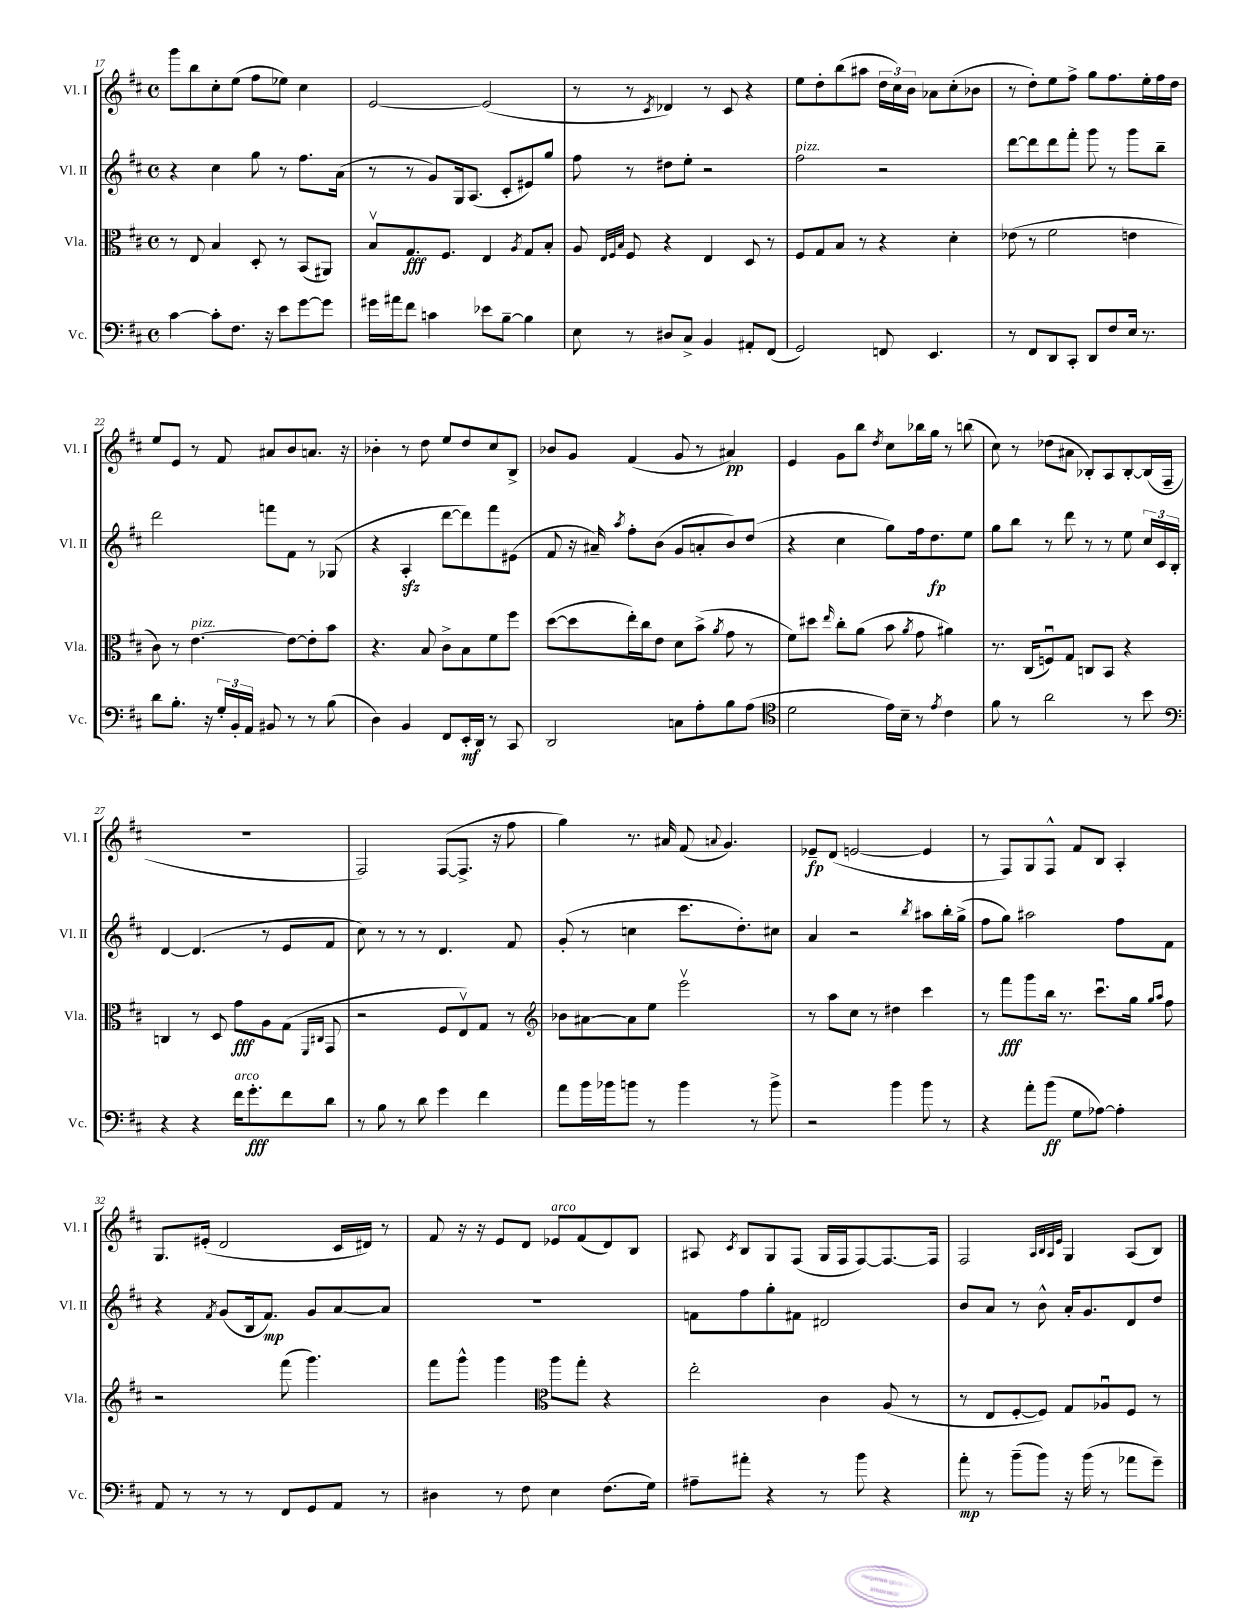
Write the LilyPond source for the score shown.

<<
\new StaffGroup <<
\new Staff = "s0" \with { instrumentName = "Vl. I" shortInstrumentName = "Vl. I" } {
    \clef treble \key d \major \defaultTimeSignature \time 4/4
    \autoBeamOff g'''8[ b''8 cis''8-. e''8]( fis''8[ ees''8]) cis''4 |
    e'2~ e'2( |
    r8 r8 \acciaccatura { cis'8 } des'4) r8 cis'8 r4 |
    e''8[ d''8-. b''8( ais''8] \tuplet 3/2 { d''16[ cis''16) b'16] } aes'8[ cis''8-.( bes'8] |
    r8 d''8[-.) e''8 fis''8]-> g''8[ fis''8. e''16-. fis''16 d''16] |
    e''8[ e'8] r8 fis'8 ais'8[ b'8 a'8.] r16 |
    bes'4-. r8 d''8 e''8[ d''8 cis''8 b8]-> |
    bes'8[ g'8] fis'4( g'8 r8 ais'4\pp) |
    e'4 g'8[ b''8] \acciaccatura { d''8 } cis''8[ bes''16 g''16] r8 b''8( |
    cis''8) r8 des''8[( ais'8] bes8[-.) a8 bes8~-. bes16( fis16]-- |
    R1 |
    fis2) fis8[~( fis8.]-> r16 fis''8 |
    g''4) r8. ais'16 fis'8( \appoggiatura { a'8 } g'4.) |
    ees'8[--\fp d'8]( e'2~ e'4 |
    r8 fis8[) g8 fis8]-^ fis'8[ b8] a4-. |
    g8.[ eis'16]-.( d'2 cis'16[ dis'16]) r8 |
    fis'8 r16 r16 e'8[ d'8] ees'8[^\markup { \italic "arco" } fis'8( d'8) b8] |
    ais8 \acciaccatura { cis'8 } b8[ g8 fis8]( g16[ fis16 fis8~) fis8.~ fis16] |
    fis2 \grace { a32[ b32 a32 e'32] } g4 a8[( b8]) \bar "|." |
}
\new Staff = "s1" \with { instrumentName = "Vl. II" shortInstrumentName = "Vl. II" } {
    \clef treble \key d \major \defaultTimeSignature \time 4/4
    \autoBeamOff r4 cis''4 g''8 r8 fis''8.[ a'16]( |
    r8 r8 g'8[) g16 a8.]( cis'8[-. eis'8) g''8] |
    fis''8 r8 dis''8[ e''8]-. r2 |
    fis''2^\markup { \italic "pizz." } r2 |
    d'''8[~ d'''8 d'''8 fis'''8]-. g'''8 r8 g'''8[ b''8]-- |
    d'''2 f'''8[ fis'8] r8 ges8( |
    r4 a4-.\sfz d'''8[~ d'''8) fis'''8 eis'8]( |
    fis'8 r16 ais'16--) \acciaccatura { a''8 } fis''8[-. b'8]( g'8[ a'8-. b'8) d''8]( |
    r4 cis''4 g''8[) fis''16 d''8.\fp e''8] |
    g''8[ b''8] r8 d'''8 r8 r8 e''8 \tuplet 3/2 { cis''16[ cis'16 b16]-. } |
    d'4~ d'4.( r8 e'8[ fis'8] |
    cis''8) r8 r8 r8 d'4. fis'8 |
    g'8-.( r8 c''4 cis'''8.[ d''8.-.) cis''8] |
    a'4 r2 \acciaccatura { b''8 } ais''8[ b''16-. g''16]->( |
    fis''8[ g''8]) ais''2 fis''8[ fis'8] |
    r4 \acciaccatura { fis'8 } g'8[( b16 fis'8.]\mp) g'8[ a'8~ a'8] |
    R1 |
    f'8[ fis''8 g''8-. fis'8] dis'2 |
    b'8[ a'8] r8 b'8-^ a'16[-. g'8. d'8 d''8] \bar "|." |
}
\new Staff = "s2" \with { instrumentName = "Vla." shortInstrumentName = "Vla." } {
    \clef alto \key d \major \defaultTimeSignature \time 4/4
    \autoBeamOff r8 e8 b4 d8-. r8 b,8[( ais,8]) |
    b8[\upbow g8.\fff fis8.] e4 \acciaccatura { a8 } g8[ b8]-. |
    a8 \grace { e32[ fis32 b32] } fis8 r4 e4 d8 r8 |
    fis8[ g8 b8] r8 r4 d'4-. |
    ees'8( r8 fis'2 e'4 |
    cis'8) r8 e'4.~^\markup { \italic "pizz." } e'8[~ e'8-. b'8] |
    r4. b8 cis'8[-> b8 fis'8 fis''8] |
    d''8[~( d''8 e''16-.) cis''16 e'8] d'8[ b'8]->( \acciaccatura { a'8 } g'8 r8 |
    fis'8[) dis''8] \grace { e''16 } cis''8[-. a'8]( b'8 \acciaccatura { a'8 } g'8 ais'4) |
    r8. cis16[( f8\downbow) g8] c8[ b,8] r4 |
    c4 r8 d8 g'8[\fff a8 g8]( \grace { fis,16[ cis16] } g,8 |
    r2 fis8[ e8\upbow) g8] r8 |
    \clef treble bes'8[ ais'8~ ais'8 e''8] e'''2\upbow |
    r8 a''8[ cis''8] r8 dis''4 cis'''4 |
    r8 fis'''8[\fff g'''8 b''16] r8. cis'''8.[\downbow g''16] \grace { g''16[ a''16] } fis''8 |
    r2 fis'''8( g'''4.) |
    fis'''8[ g'''8]-^ g'''4 \clef alto a''8[ g''8]-. r4 |
    e''2-. cis'4 a8( r8 |
    r8 e8[ fis8~-. fis8]) g8[ aes8\downbow fis8] r8 \bar "|." |
}
\new Staff = "s3" \with { instrumentName = "Vc." shortInstrumentName = "Vc." } {
    \clef bass \key d \major \defaultTimeSignature \time 4/4
    \autoBeamOff cis'4~ cis'8[-. fis8.] r16 e'8[ g'8~ g'8] |
    gis'16[ ais'16 fis'8] c'4 ees'8[ b8]~-- b4 |
    e8 r8 dis8[ cis8]-> b,4 ais,8[-. fis,8]( |
    g,2) f,8 e,4. |
    r8 fis,8[ d,8 cis,8]-. d,8[ fis8 e16] r8. |
    d'8[ b8.]-. r16 \tuplet 3/2 { g16[-. b,16-. a,16] } bis,8 r8 r8 b8( |
    d4) b,4 fis,8[ e,16-.\mf d,16] r8 cis,8 |
    d,2 c8[ a8-. b8 a8]( |
    \clef tenor d'2 e'16[) b16]-- r8 \acciaccatura { e'8 } cis'4 |
    fis'8 r8 a'2 r8 b'8 |
    \clef bass r4 r4 fis'16[^\markup { \italic "arco" } g'8.-.\fff fis'8 d'8] |
    r8 b8 r8 d'8 g'4 fis'4 |
    a'8[ b'16 bes'16 b'8] r8 b'4 r8 b'8-> |
    r2 b'4 b'8 r8 |
    r4 a'8[-. b'8]\ff( g8[ aes8]~) aes4-. |
    a,8 r8 r8 r8 fis,8[ g,8 a,8] r8 |
    dis4 r8 fis8 e4 fis8.[( g16]) |
    ais8[-- ais'8]-. r4 r8 b'8 r4 |
    a'8-.\mp r8 b'8[--( b'8]) r16 b'16( r8 aes'8[ g'8]--) \bar "|." |
}
>>
>>
\layout { \context { \Score currentBarNumber = #17 } }
